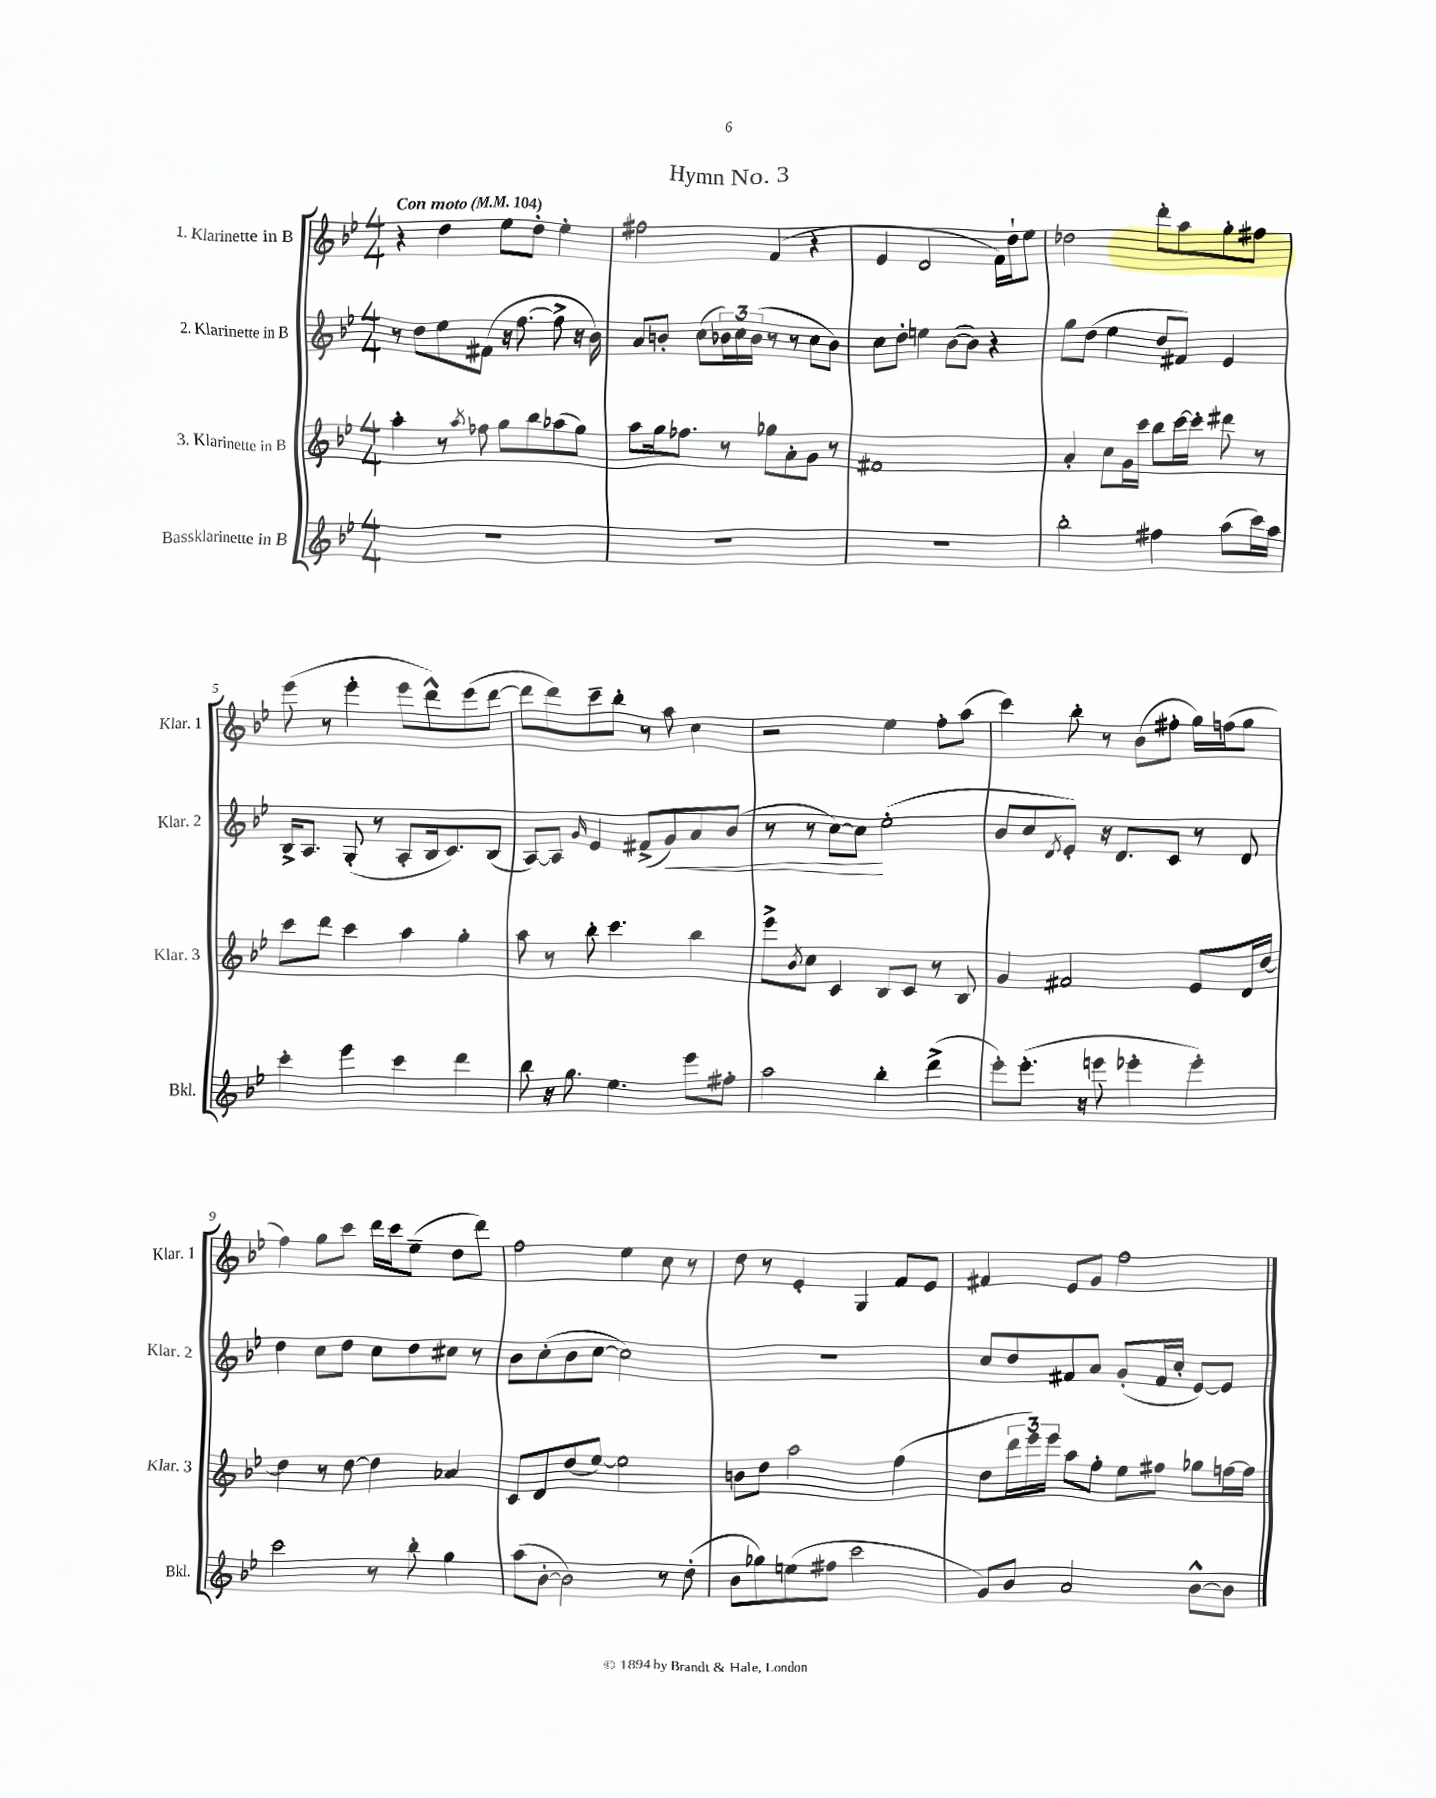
\header { title = "Hymn No. 3" }
<<
\new StaffGroup <<
\new Staff = "s0" \with { instrumentName = "1. Klarinette in B" shortInstrumentName = "Klar. 1" } {
    \clef treble \key bes \major \numericTimeSignature \time 4/4 \tempo "Con moto" 4 = 104
    r4 d''4 ees''8 d''8-. ees''4-. |
    fis''2 f'4( r4 |
    ees'4 d'2 f'16) d''16-! ees''8 |
    des''2 d'''8-. a''8 g''8-. fis''8 |
    ees'''8( r8 ees'''4-. ees'''8 d'''8-^) ees'''8( d'''8~ |
    d'''8 d'''8) c'''8-- bes''8-. r8 a''8 c''4 |
    r2 ees''4 f''8-. a''8( |
    c'''4) bes''8-. r8 bes'8( fis''8-. g''16) f''16( g''8 |
    f''4) g''8 c'''8 d'''16 c'''16 ees''8--( d''8 d'''8) |
    f''2 ees''4 c''8 r8 |
    d''8 r8 ees'4-. g4 f'8 ees'8 |
    fis'4 ees'8 g'8 f''2 \bar "|." |
}
\new Staff = "s1" \with { instrumentName = "2. Klarinette in B" shortInstrumentName = "Klar. 2" } {
    \clef treble \key bes \major \numericTimeSignature \time 4/4
    r8 d''8 ees''8 fis'8( r16 f''8.~ f''8-> r16 bes'16) |
    a'8 b'8-. c''8( \tuplet 3/2 { bes'16) c''16 bes'16( } r8 r8 c''8 bes'8) |
    c''8 d''8-. e''4 bes'8~( bes'8) r4 |
    g''8 d''8( ees''4 d''8 fis'8) ees'4 |
    bes16-> a8. g8-.( r8 a8-. bes16 c'8.) bes8( |
    a8~) a8 \grace { g'16 } ees'4 fis'8->( g'8\<) a'8 bes'8( |
    r8 r8 c''8~) c''8\! ees''2-.( |
    bes'8 c''8 \acciaccatura { d'8 } ees'8-.) r16 d'8. c'8 r8 d'8 |
    d''4 c''8 d''8 c''8 d''8 cis''8 r8 |
    bes'8 c''8-.( bes'8 c''8~ c''2) |
    R1 |
    c''8 d''8 fis'8 a'8 g'8-.( fis'16 c''16-. ees'8~) ees'8 \bar "|." |
}
\new Staff = "s2" \with { instrumentName = "3. Klarinette in B" shortInstrumentName = "Klar. 3" } {
    \clef treble \key bes \major \numericTimeSignature \time 4/4
    a''4-. r8 \acciaccatura { a''8 } fes''8 g''8 bes''8 aes''8( g''8) |
    a''8 g''16 fes''8. r8 ges''8 a'8-. g'8 r8 |
    fis'1 |
    a'4-. c''8 g'16 c'''16 bes''8 c'''16~ c'''16-. dis'''8 r8 |
    c'''8 d'''8 c'''4 a''4 g''4-. |
    a''8 r8 bes''8-. c'''4. bes''4 |
    ees'''8-> \acciaccatura { bes'8 } c''8 c'4 bes8 c'8 r8 bes8 |
    g'4 fis'2 ees'8 d'16 d''16~ |
    d''4 r8 d''8~ d''4 aes'4 |
    c'8 d'8 d''8( ees''8~) ees''2 |
    b'8 d''8 a''2 f''4( |
    d''8 \tuplet 3/2 { d'''16 ees'''16) ees'''16 } a''8 f''8-. ees''8 fis''8 ges''8 f''16~ f''16 \bar "|." |
}
\new Staff = "s3" \with { instrumentName = "Bassklarinette in B" shortInstrumentName = "Bkl." } {
    \clef treble \key bes \major \numericTimeSignature \time 4/4
    R1 |
    R1 |
    R1 |
    bes''2-. fis''4 a''8( c'''16) a''16 |
    c'''4-. ees'''4 c'''4 d'''4 |
    bes''8 r16 g''8. ees''4. ees'''8 fis''8-. |
    a''2 bes''4-. d'''4->( |
    ees'''8-.) ees'''8.-.( r16 e'''8 ees'''4-. ees'''4-.) |
    c'''2 r8 bes''8-. g''4 |
    a''8( bes'8~-. bes'2) r8 d''8-.( |
    bes'8 ges''8) e''8( fis''8 c'''2 |
    g'8) bes'8 a'2 bes'8~-^ bes'8 \bar "|." |
}
>>
>>
